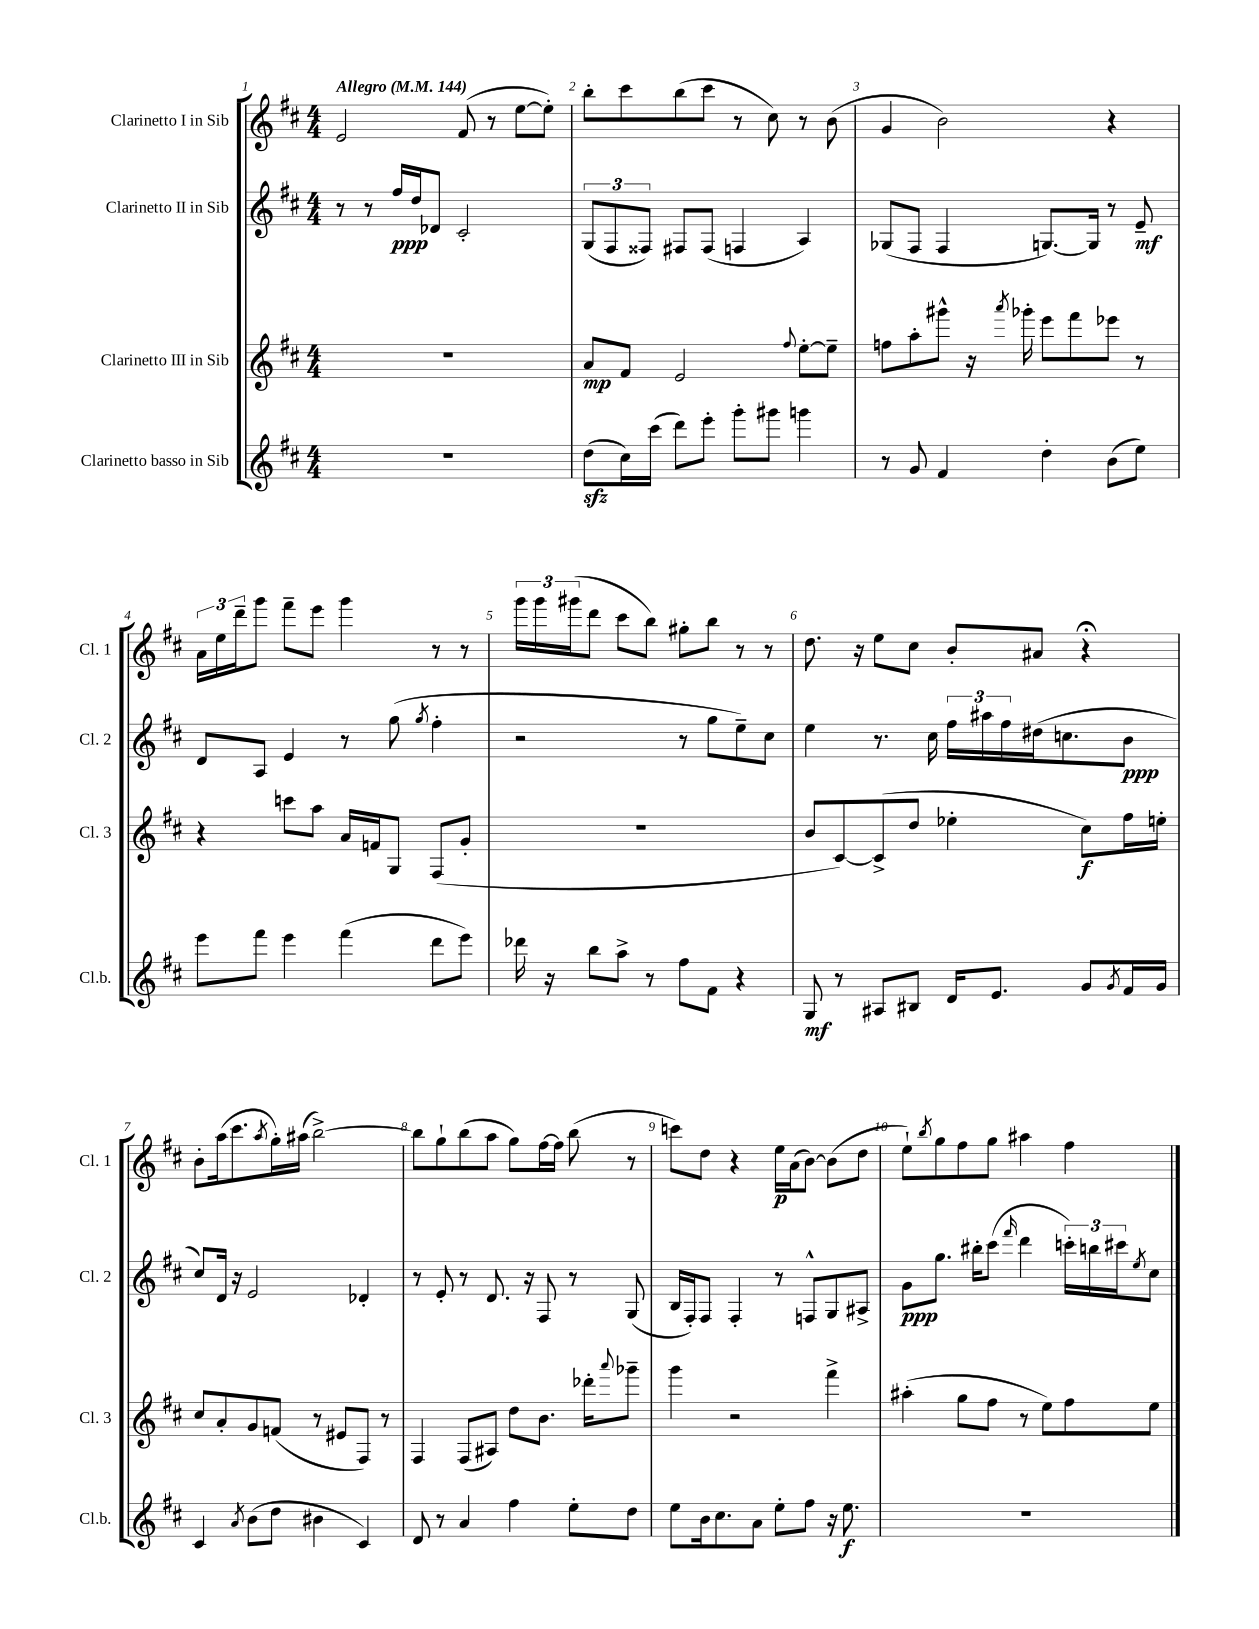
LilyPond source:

<<
\new StaffGroup <<
\new Staff = "s0" \with { instrumentName = "Clarinetto I in Sib" shortInstrumentName = "Cl. 1" } {
    \clef treble \key d \major \numericTimeSignature \time 4/4 \tempo "Allegro" 4 = 144
    e'2 fis'8( r8 e''8~ e''8-.) |
    b''8-. cis'''8 b''8( cis'''8 r8 cis''8) r8 b'8( |
    g'4 b'2) r4 |
    \tuplet 3/2 { a'16 e''16 d'''16-- } g'''8 fis'''8-- e'''8 g'''4 r8 r8 |
    \tuplet 3/2 { g'''16 g'''16 gis'''16( } d'''8 cis'''8 b''8) gis''8-. b''8 r8 r8 |
    d''8. r16 e''8 cis''8 b'8-. ais'8 r4\fermata |
    b'8-. a''16( cis'''8. \acciaccatura { a''8 } g''16-.) ais''16( b''2~->) |
    b''8 g''8-! b''8( a''8 g''8) fis''16~ fis''16 b''8( r8 |
    c'''8) d''8 r4 e''16\p a'16( b'8~) b'8( d''8 |
    e''8-!) \acciaccatura { b''8 } g''8 fis''8 g''8 ais''4 fis''4 \bar "|." |
}
\new Staff = "s1" \with { instrumentName = "Clarinetto II in Sib" shortInstrumentName = "Cl. 2" } {
    \clef treble \key d \major \numericTimeSignature \time 4/4
    r8 r8 fis''16\ppp d''16 des'8 cis'2-. |
    \tuplet 3/2 { g8( fis8 fisis8) } fis8 fis8( f4 a4) |
    ges8( fis8 fis4 g8.~) g16 r8 e'8--\mf |
    d'8 a8 e'4 r8 g''8( \acciaccatura { g''8 } fis''4-. |
    r2 r8 g''8 e''8--) cis''8 |
    e''4 r8. cis''16 \tuplet 3/2 { fis''16 ais''16 fis''16 } dis''16( c''8. b'8\ppp |
    cis''8) d'16 r16 e'2 des'4-. |
    r8 e'8-. r8 d'8. r16 fis8 r8 g8( |
    b16 fis16-.) fis8 fis4-. r8 f8-^ g8 ais8-> |
    g'8\ppp g''8. bis''16-. cis'''8( \grace { fis'''16 } d'''4 \tuplet 3/2 { c'''16-.) b''16 cis'''16 } \acciaccatura { e''8 } cis''8 \bar "|." |
}
\new Staff = "s2" \with { instrumentName = "Clarinetto III in Sib" shortInstrumentName = "Cl. 3" } {
    \clef treble \key d \major \numericTimeSignature \time 4/4
    R1 |
    a'8\mp fis'8 e'2 \appoggiatura { fis''8 } e''8~-. e''8-- |
    f''8 a''8-. gis'''8-^ r16 \acciaccatura { a'''8 } ges'''16-. e'''8 fis'''8 ees'''8 r8 |
    r4 c'''8 a''8 a'16 f'16 g8 fis8( g'8-. |
    R1 |
    b'8 cis'8~) cis'8->( d''8 ees''4-. cis''8\f) fis''16 e''16-. |
    cis''8 a'8-. g'8 f'8( r8 eis'8 fis8) r8 |
    fis4 fis8( ais8) d''8 b'8. des'''16-. \appoggiatura { a'''8 } ges'''8-- |
    g'''4 r2 fis'''4-> |
    ais''4-.( g''8 fis''8 r8 e''8) fis''8 e''8 \bar "|." |
}
\new Staff = "s3" \with { instrumentName = "Clarinetto basso in Sib" shortInstrumentName = "Cl.b." } {
    \clef treble \key d \major \numericTimeSignature \time 4/4
    R1 |
    d''8\sfz( cis''16) cis'''16( d'''8) e'''8-. g'''8-. gis'''8 g'''4 |
    r8 g'8 fis'4 d''4-. b'8( e''8) |
    e'''8 fis'''8 e'''4 fis'''4( d'''8 e'''8) |
    des'''16 r16 b''8 a''8-> r8 fis''8 fis'8 r4 |
    g8\mf r8 ais8 bis8 d'16 e'8. g'8 \acciaccatura { g'8 } fis'16 g'16 |
    cis'4 \acciaccatura { a'8 } b'8( d''8 bis'4 cis'4) |
    d'8 r8 a'4 fis''4 e''8-. d''8 |
    e''8 b'16 cis''8. a'8 e''8-. fis''8 r16 e''8.\f |
    R1 \bar "|." |
}
>>
>>
\layout { \context { \Score \override BarNumber.break-visibility = ##(#f #t #t) barNumberVisibility = #all-bar-numbers-visible } }
